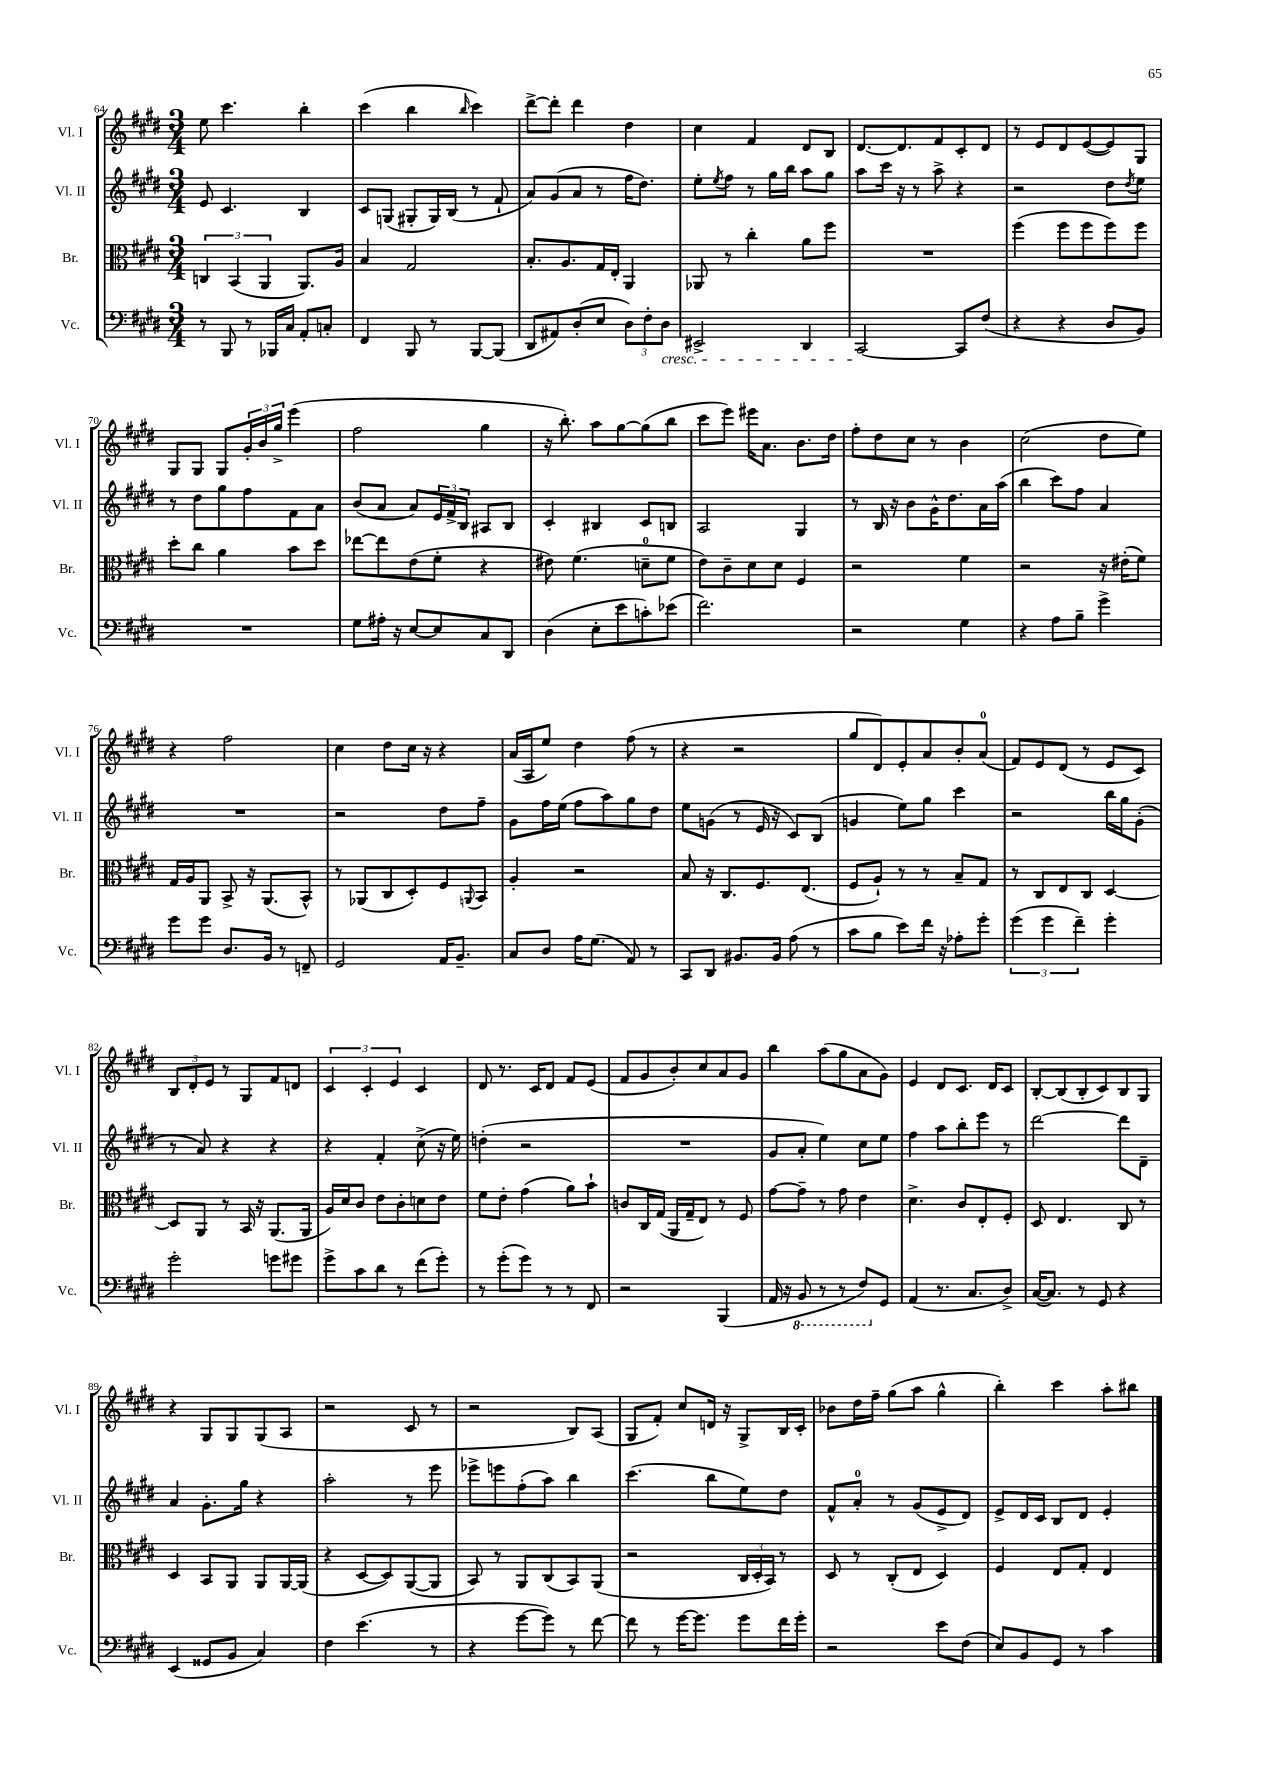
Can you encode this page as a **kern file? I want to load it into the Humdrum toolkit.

**kern	**kern	**kern	**kern
*part4	*part3	*part2	*part1
*staff4	*staff3	*staff2	*staff1
*I"Vc.	*I"Br.	*I"Vl. II	*I"Vl. I
*I'Vc.	*I'Br.	*I'Vl. II	*I'Vl. I
*clefF4	*clefC3	*clefG2	*clefG2
*k[f#c#g#d#]	*k[f#c#g#d#]	*k[f#c#g#d#]	*k[f#c#g#d#]
*M3/4	*M3/4	*M3/4	*M3/4
=64	=64	=64	=64
8r	6Cn/	8e/	8ee\
8BBB/	.	4.c#/	4.ccc#\
.	(6BB/	.	.
8r	.	.	.
.	6AA/	.	.
16BBB-X/LL	.	.	.
16C#/JJ	.	.	.
8AA'/L	8.AA/L)	4B/	4bb'\
8Cn'/J	.	.	.
.	16A/Jk	.	.
=65	=65	=65	=65
4FF#/	4B/	8c#/L	(4ccc#\
.	.	(8Gn/J	.
8BBB/	2G#/	8G#X'/L	4bb\
8r	.	16G#/L)	.
.	.	(16B/JJ	.
.	.	.	16qqbb/
[8BBB/L	.	8r	4ccc#\)
(8BBB/J]	.	8f#`/	.
=66	=66	=66	=66
8DD#/L	8.B'/L	8a/L)	[8ddd#^\L
8AA#X/)	.	(8g#/	8ddd#'\J]
.	8.A/	.	.
(8D#'/	.	8a/J	4ddd#\
8E/J	16G#/L	8r	.
.	16E'/JJ	.	.
12D#\L)	4AA/	16ff#\KL	4dd#\
.	.	8.dd#\J)	.
12F#'\	.	.	.
!LO:TX:b:i:t=cresc.	!	!	!
12D#\J	.	.	.
=67	=67	=67	=67
2EE#X^/	8AA-X/	8ee'\L	4cc#\
.	.	8qee/	.
.	8r	8ff#\J	.
.	4cc#'\	8r	4f#/
.	.	16gg#\LL	.
.	.	16bb\JJ	.
4DD#/	8a\L	8aa\L	8d#/L
.	8ff#\J	8gg#\J	8B/J
=68	=68	=68	=68
[2CC#/	2.r	8aa\L	[8.d#/L
.	.	16ccc#\Jk	.
.	.	16r	8.d#/]
.	.	8r	.
.	.	8aa^\	8f#/
8CC#/L]	.	4r	8c#'/
(8F#/J	.	.	8d#/J
=69	=69	=69	=69
4r	(4ff#\	2r	8r
.	.	.	8e/L
4r	8ff#\L	.	8d#/
.	8ff#\	.	([8e/
8D#/L	8ff#\)	8dd#\L	8e/])
.	.	8qdd#/	.
8BB/J)	8ff#\J	8ee\J	8G#/J
!!LO:LB:g=z
=70	=70	=70	=70
2.r	8dd#'\L	8r	8G#/L
.	8cc#\J	8dd#\L	8G#/J
.	4a\	8gg#\	8G#/L
.	.	8ff#\	24g#'/L
.	.	.	24b/
.	.	.	24gg#^/JJ
.	8b\L	8f#\	(4eee\
.	8dd#\J	8a\J	.
=71	=71	=71	=71
8G#\L	[8ee-X\L	(8b/L	2ff#\
16A#X'\Jk	8ee-\]	8a/J	.
16r	.	.	.
[8E/L	(8e\	8a/L)	.
8E/]	8f#'\J	24e/L	.
.	.	24f#^/	.
.	.	24B/JJ	.
8C#/	4r	8A#X/L	4gg#\
8DD#/J	.	8B/J	.
=72	=72	=72	=72
(4D#\	8e#X\)	4c#'/	16r
.	.	.	8.bb'\)
.	(4.f#\	.	.
8E'\L	.	4B#X/	8aa\L
8e\	.	.	[8gg#\
8cn'\)	8dn~\L	8c#/L	(8gg#\]
(8e-X\J	8f#\J	8Bn/J	8bb\J
=73	=73	=73	=73
2.f#\)	8e\L)	2A/	8ccc#\L
.	8c#~\	.	8eee\J)
.	8d#\	.	16eee#X\KL
.	.	.	8.a\J
.	8d#\J	.	.
.	4F#/	4G#/	8.b\L
.	.	.	16dd#\Jk
=74	=74	=74	=74
2r	2r	8r	8ff#'\L
.	.	16B/	8dd#\
.	.	16r	.
.	.	8b\L	8cc#\J
.	.	16g#^^\K	8r
.	.	8.dd#\	.
4G#\	4f#\	.	4b\
.	.	16a\L	.
.	.	(16aa\JJ	.
=75	=75	=75	=75
4r	2r	4bb\	(2cc#\
8A\L	.	8ccc#\L)	.
8B~\J	.	8ff#\J	.
4g#^\	16r	4a/	8dd#\L
.	(16e#X'\KL	.	.
.	8f#\J)	.	8ee\J)
!!LO:LB:g=z
=76	=76	=76	=76
8g#\L	16G#/LL	2.r	4r
.	16A/J	.	.
8g#\J	8AA/J	.	.
8.D#/L	8BB^/	.	2ff#\
.	16r	.	.
16BB/Jk	(8.AA/L	.	.
8r	.	.	.
8FFn~/	8BB^^/J)	.	.
=77	=77	=77	=77
2GG#/	8r	2r	4cc#\
.	(8AA-X/L	.	.
.	8C#/	.	8dd#\L
.	8D#'/)	.	16cc#\Jk
.	.	.	16r
16AA/KL	8F#/	8dd#\L	4r
8.BB~/J	.	.	.
.	8qqAAn/	.	.
.	8BB/J	8ff#~\J	.
=78	=78	=78	=78
8C#/L	4A'/	8g#\L	(16a/LL
.	.	.	16A/J
8D#/J	.	16ff#\L	8ee/J)
.	.	(16ee\JJ	.
16A\KL	2r	8ff#\L	4dd#\
(8.G#\J	.	.	.
.	.	8aa\)	.
8AA/)	.	8gg#\	(8ff#\
8r	.	8dd#\J	8r
=79	=79	=79	=79
8CC#/L	8B/	8ee\L	4r
8DD#/J	16r	(8gn\J	.
.	8.C#/L	.	.
8.BB#X/L	.	8r	2r
.	8.F#/	16e/	.
16BB#/Jk	.	16r	.
(8A\	.	8c#/L)	.
.	(8.E/J	.	.
8r	.	(8B/J	.
=80	=80	=80	=80
8c#\L	8F#/L	4gn/	8gg#/L
8B\J	8A`/J)	.	8d#/)
8e\L)	8r	8ee\L)	8e'/
16f#\Jk	8r	8gg#\J	8a/
16r	.	.	.
8A-X'\L	8B~/L	4ccc#\	8b'/
8g#'\J	8G#/J	.	(8a/J
=81	=81	=81	=81
(6g#\	8r	2r	8f#/L)
.	8C#/L	.	8e/
6g#\	.	.	.
.	8E/	.	(8d#/J
6f#~\)	.	.	.
.	8C#/J	.	8r
4g#'\	[4D#/	16bb\LL	8e/L
.	.	16gg#\J	.
.	.	(8g#'\J	8c#/J)
!!LO:LB:g=z
=82	=82	=82	=82
2g#'\	8D#/L]	8r	12B/L
.	.	.	12d#'/
.	8AA/J	8a/)	.
.	.	.	12e/J
.	8r	4r	8r
.	16BB/	.	8G#/L
.	16r	.	.
8gn\L	(8.AA/L	4r	8f#/
8g#X\J	.	.	8dn/J
.	16AA/Jk	.	.
=83	=83	=83	=83
8g#^\L	16A/LL)	4r	6c#/
.	16d#/J	.	.
8c#\	8c#/J	.	.
.	.	.	6c#'/
8d#\J	8e\L	4f#'/	.
.	.	.	6e/
8r	8c#'\	.	.
(8f#\L	8dn\	(8cc#^\	4c#/
8g#'\J)	8e\J	16r	.
.	.	16ee\)	.
=84	=84	=84	=84
8r	8f#\L	(4ddn'\	8d#/
(8g#'\L	8e'\J	.	8.r
8g#\J)	(4g#\	2r	.
.	.	.	16c#/KL
8r	.	.	8d#/J
8r	8a\L)	.	8f#/L
8FF#/	8b`\J	.	(8e/J
=85	=85	=85	=85
2r	8cn/L	2.r	8f#/L
.	16C#/L	.	8g#/
.	(16G#/JJ	.	.
.	16AA/LL	.	8b'/)
.	16G#~/J	.	.
.	8E/J)	.	8cc#/
(4BBB/	8r	.	8a/
.	8F#/	.	8g#/J
=86	=86	=86	=86
16AA/	[8g#\L	8g#/L	4bb\
16r	.	.	.
*8ba	*	*	*
8BBB/	8g#~\J]	8a'/J	.
8r	8r	4ee\)	(8aa\L
8r	8g#\	.	8gg#\
8FF#/L)	4e\	8cc#\L	8a\
*X8ba	*	*	*
8GG#/J	.	8ee\J	8g#\J)
=87	=87	=87	=87
(4AA/	4.d#^\	4ff#\	4e/
8.r	.	8aa\L	8d#/L
.	8c#/L	8bb'\	8.c#/J
8.C#/L	.	.	.
.	8E'/	8eee\J	.
.	.	.	16d#/KL
8D#^/J)	8F#'/J	8r	8c#/J
=88	=88	=88	=88
([16C#/KL	8D#/	[2ddd#\	[8B'/L
8.C#/J])	.	.	.
.	4.E/	.	(8B/]
8r	.	.	8B'/
8GG#/	.	.	8c#/)
4r	8C#/	8ddd#\L]	8B/
.	8r	8d#~\J	8G#/J
!!LO:LB:g=z
=89	=89	=89	=89
(4EE/	4D#/	4a/	4r
8GG##X/L	8BB/L	8.g#'\L	8G#/L
8BB/J	8AA/J	.	8G#/
.	.	16gg#\Jk	.
4C#/)	8AA/L	4r	(8G#/
.	[16AA/L	.	8A/J
.	(16AA/JJ]	.	.
=90	=90	=90	=90
4F#\	4r	2aa'\	2r
(4.e\	[8D#/L	.	.
.	8D#/])	.	.
.	([8AA/	8r	8c#/
8r	8AA/J]	8eee\	8r
=91	=91	=91	=91
4r	8BB/)	8eee-X^\L	2r
.	8r	8eeen\	.
[8g#\L	8AA/L	(8ff#'\	.
8g#\J])	(8C#/	8aa\J)	.
8r	8BB/)	4bb\	8B/L)
[8f#\	(8AA/J	.	(8A/J
=92	=92	=92	=92
8f#\]	2r	(4.ccc#\	8G#/L
8r	.	.	8f#'/J)
[16g#\KL	.	.	8cc#/L
8.g#\J]	.	.	.
.	.	8bb\L	16dn/Jk
.	.	.	16r
8g#\L	24C#/LL	8ee\)	8G#^/L
.	24D#'/	.	.
.	24BB/JJ)	.	.
16f#\L	8r	8dd#\J	16B/L
16g#'\JJ	.	.	16c#'/JJ
=93	=93	=93	=93
2r	8D#/	8f#^^/L	8b-X\L
.	8r	8a'/J	16dd#\L
.	.	.	16ff#~\JJ
.	(8C#'/L	8r	(8gg#\L
.	8E/J	(8g#/L	8aa\J
8e\L	4D#/)	8e^/	4gg#^^\
(8F#\J	.	8d#/J)	.
=94	=94	=94	=94
8E/L)	4F#/	8e^/L	4bb'\)
8BB/	.	16d#/L	.
.	.	16c#/JJ	.
8GG#/J	8E/L	8B/L	4ccc#\
8r	8G#'/J	8d#/J	.
4c#\	4E/	4e'/	8aa'\L
.	.	.	8bb#X\J
==	==	==	==
*-	*-	*-	*-
